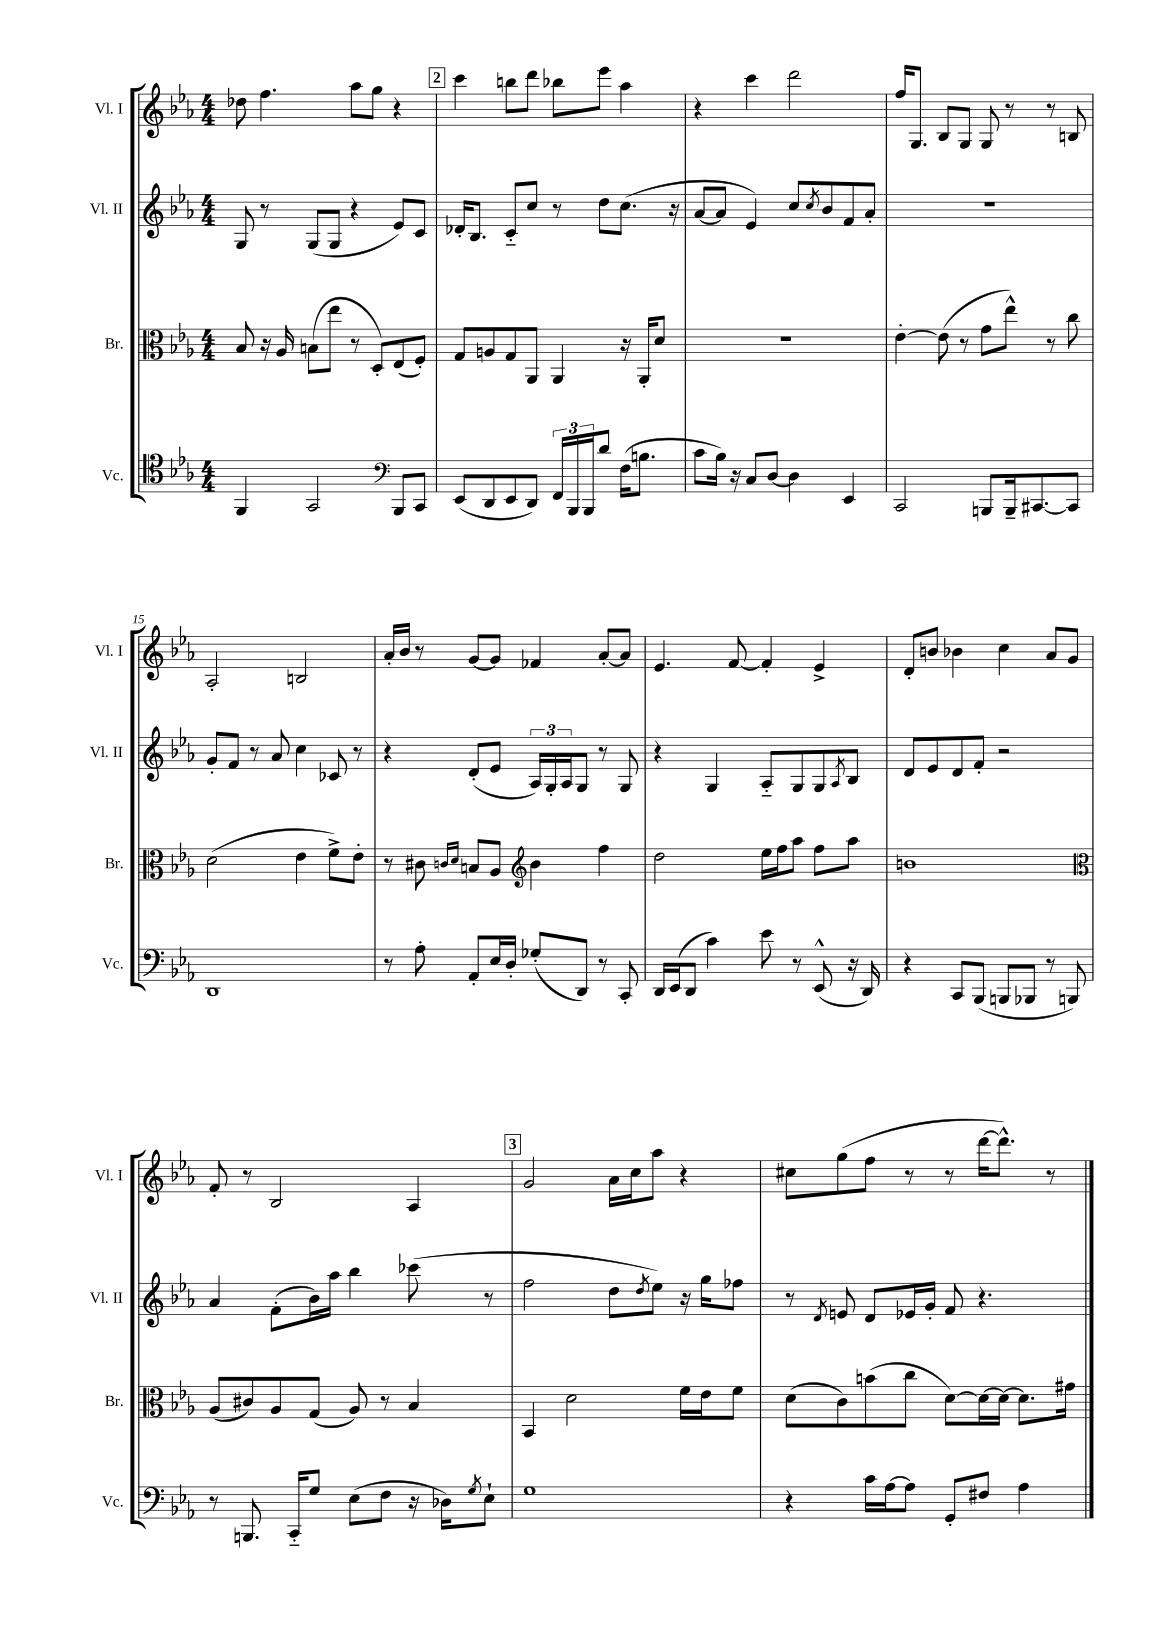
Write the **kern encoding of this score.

**kern	**kern	**kern	**kern
*part4	*part3	*part2	*part1
*staff4	*staff3	*staff2	*staff1
*I"Vc.	*I"Br.	*I"Vl. II	*I"Vl. I
*I'Vc.	*I'Br.	*I'Vl. II	*I'Vl. I
*clefC4	*clefC3	*clefG2	*clefG2
*k[b-e-a-]	*k[b-e-a-]	*k[b-e-a-]	*k[b-e-a-]
*M4/4	*M4/4	*M4/4	*M4/4
=11	=11	=11	=11
4FF/	8B-/	8G/	8dd-X\
.	16r	8r	4.ff\
.	16A-/	.	.
2GG/	(8Bn\L	(8G/L	.
.	8ee-\J	8G/J	.
.	8r	4r	8aa-\L
.	8D'/L)	.	8gg\J
*clefF4	*	*	*
8BBB-/L	(8E-/	8e-/L)	4r
8CC/J	8F'/J)	8c/J	.
!!LO:REH:place=s1:t=2
=12	=12	=12	=12
(8EE-/L	8G/L	16d-X'/KL	4ccc\
.	.	8.B-/J	.
8DD/	8An/	.	.
8EE-/	8G/	8c/L	8bbn\L
8DD/J)	8AA-/J	8cc/J	8ddd\J
24FF/LL	4AA-/	8r	8bb-X\L
24BBB-/	.	.	.
24BBB-/J	.	.	.
8d/J	.	8dd\L	8eee-\J
(16F\KL	16r	(8.cc\J	4aa-\
8.Bn\J	16AA-'/KL	.	.
.	8d/J	.	.
.	.	16r	.
=13	=13	=13	=13
8c\L	1r	[8a-/L	4r
16B-\Jk)	.	8a-/J]	.
16r	.	.	.
8C/L	.	4e-/)	4ccc\
[8D/J	.	.	.
4D\]	.	8cc/L	2ddd\
.	.	8qcc/	.
.	.	8b-/	.
4EE-/	.	8f/	.
.	.	8a-'/J	.
=14	=14	=14	=14
2CC/	[4e-'\	1r	16ff/KL
.	.	.	8.G/J
.	(8e-\]	.	8B-/L
.	8r	.	8G/J
8BBBn/L	8g\L	.	8G/
16BBB~/k	8ee-^^\J)	.	8r
[8.CC#X/	.	.	.
.	8r	.	8r
8CC#/J]	8cc\	.	8Bn/
!!LO:LB:g=z
=15	=15	=15	=15
1DD	(2d\	8g'/L	2A-'/
.	.	8f/J	.
.	.	8r	.
.	.	8a-/	.
.	4e-\	4cc\	2Bn/
.	8f^\L)	8c-X/	.
.	8e-'\J	8r	.
=16	=16	=16	=16
8r	8r	4r	16a-'/LL
.	.	.	16b-/JJ
8A-'\	8c#X\	.	8r
.	16qqcn/LL	.	.
.	16qqd/JJ	.	.
8AA-'/L	8Bn/L	(8d'/L	[8g/L
16E-/L	8A-/J	8e-/J	8g/J]
16D'/JJ	.	.	.
*	*clefG2	*	*
(8G-X'/L	4b-\	24A-/LL)	4f-X/
.	.	24G'/	.
.	.	24A-/J	.
8DD/J)	.	8G/J	.
8r	4ff\	8r	[8a-'/L
8CC'/	.	8G/	8a-/J]
=17	=17	=17	=17
16DD/LL	2dd\	4r	4.e-/
(16EE-/J	.	.	.
8DD/J	.	.	.
4c\)	.	4G/	.
.	.	.	[8f/
8e-\	16ee-\LL	8A-/L	4f'/]
.	16ff\J	.	.
8r	8aa-\J	8G/	.
(8EE-^^/	8ff\L	8G/	4e-^/
.	.	8qA-/	.
16r	8aa-\J	8B-/J	.
16DD/)	.	.	.
=18	=18	=18	=18
4r	1bn	8d/L	8d'/L
.	.	8e-/	8bn/J
8CC/L	.	8d/	4b-X\
(8BBB-/J	.	8f'/J	.
8BBBn/L	.	2r	4cc\
8BBB-X/J	.	.	.
8r	.	.	8a-/L
8BBBn/)	.	.	8g/J
!!LO:LB:g=z
=19	=19	=19	=19
*	*clefC3	*	*
8r	(8A-/L	4a-/	8f'/
8.BBBn/	8c#X/)	.	8r
.	8A-/	(8f'\L	2B-/
16CC/KL	.	.	.
8G/J	(8G/J	16b-\L)	.
.	.	16aa-\JJ	.
(8E-\L	8A-/)	4bb-\	.
8F\J	8r	.	.
16r	4B-/	(8ccc-X\	4A-/
16D-X\KL)	.	.	.
8qG/	.	.	.
8E-`\J	.	8r	.
!!LO:REH:place=s1:t=3
=20	=20	=20	=20
1G	4BB-/	2ff\	2g/
.	2d\	.	.
.	.	8dd\L	16a-\LL
.	.	.	16cc\J
.	.	8qdd/	.
.	.	8ee-\J)	8aa-\J
.	16f\LL	16r	4r
.	16e-\J	16gg\KL	.
.	8f\J	8ff-X\J	.
=21	=21	=21	=21
4r	(8d\L	8r	8cc#X\L
.	.	8qd/	.
.	8c\)	8en/	(8gg\
16c\LL	(8bn\	8d/L	8ff\J
[16A-\J	.	.	.
8A-\J]	8cc\J	16e-X/L	8r
.	.	16g'/JJ	.
8GG'/L	[8d\L)	8f/	8r
8F#X/J	16d\L_	4.r	[16ddd\KL
.	16d\JJ_	.	8.ddd^^\J])
4A-\	8.d\L]	.	.
.	.	.	8r
.	16g#X\Jk	.	.
==	==	==	==
*-	*-	*-	*-
